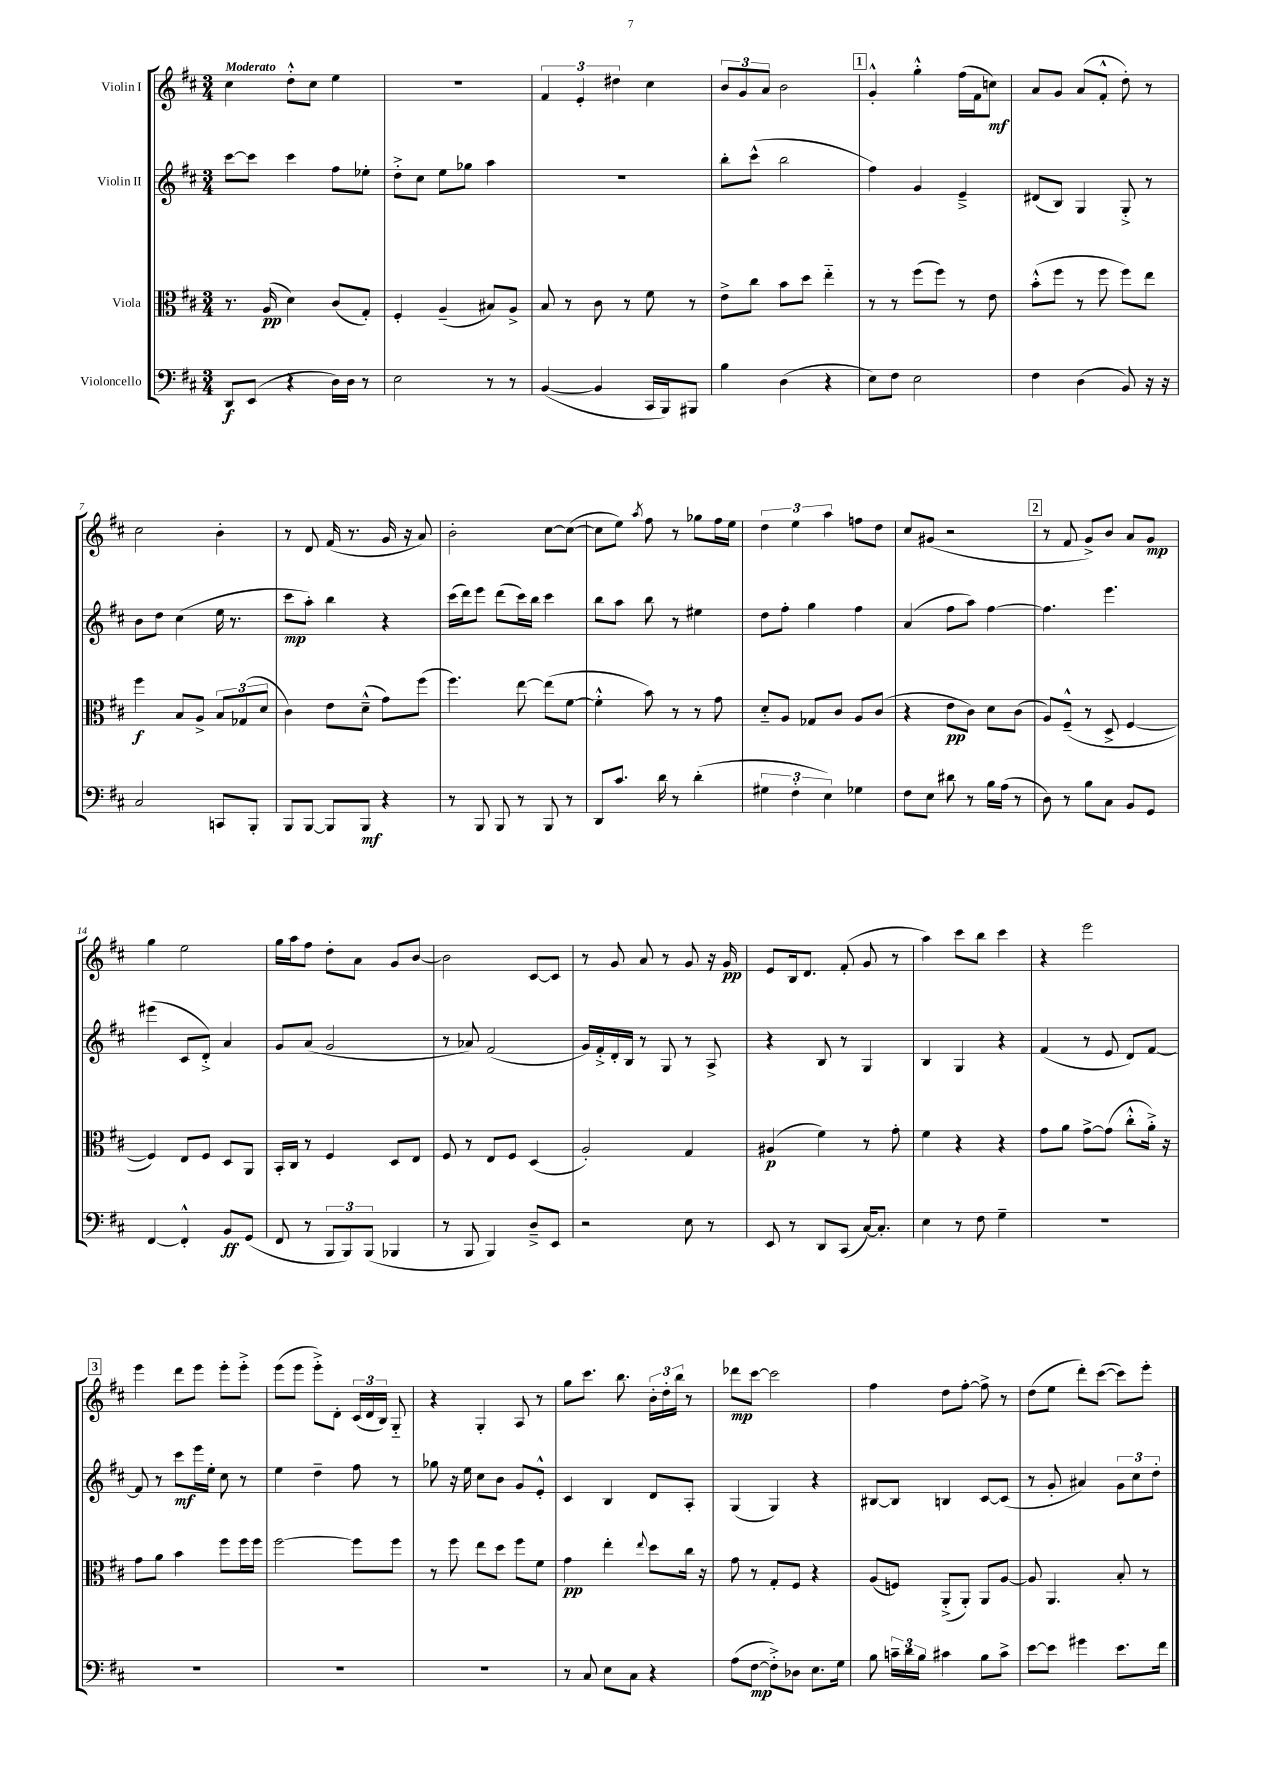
<<
\new StaffGroup <<
\new Staff = "s0" \with { instrumentName = "Violin I" } {
    \clef treble \key d \major \numericTimeSignature \time 3/4 \tempo "Moderato"
    \autoBeamOff cis''4 d''8[-.-^ cis''8] e''4 |
    R2. |
    \tuplet 3/2 { fis'4 e'4-. dis''4 } cis''4 |
    \tuplet 3/2 { b'8[ g'8 a'8] } b'2 |
    \mark \markup { \box "1" } g'4-.-^ g''4-.-^ fis''16[( fis'16 c''8]\mf) |
    a'8[ g'8] a'8[( fis'8]-.-^ d''8-.) r8 |
    cis''2 b'4-. |
    r8 d'8 fis'16( r8. g'16 r16 a'8) |
    b'2-. cis''8[~ cis''8]~( |
    cis''8[ e''8]) \acciaccatura { a''8 } fis''8 r8 ges''8[ fis''16 e''16] |
    \tuplet 3/2 { d''4 e''4 a''4 } f''8[ d''8] |
    cis''8[ gis'8]( r2 |
    \mark \markup { \box "2" } r8 fis'8 g'8[->) b'8] a'8[ g'8]\mp |
    g''4 e''2 |
    g''16[ a''16 fis''8] d''8[-. a'8] g'8[ b'8]~ |
    b'2 cis'8[~ cis'8] |
    r8 g'8 a'8 r8 g'8 r16 g'16\pp |
    e'8[ b16 d'8.] fis'8-.( g'8 r8 |
    a''4) cis'''8[ b''8] cis'''4 |
    r4 e'''2 |
    \mark \markup { \box "3" } e'''4 d'''8[ e'''8] e'''8[-. e'''8]-.-> |
    e'''8[( e'''8] e'''8[-.->) d'8]-. \tuplet 3/2 { cis'16[( d'16 b16]) } g8-_ |
    r4 g4-. a8 r8 |
    g''8[ cis'''8.] b''8. \tuplet 3/2 { b'16[-. d''16-. b''16] } r8 |
    des'''8[\mp cis'''8]~ cis'''2 |
    fis''4 d''8[ fis''8]~-. fis''8-> r8 |
    d''8[( e''8] d'''8[-.) cis'''8]~( cis'''8[) e'''8]-. \bar "|." |
}
\new Staff = "s1" \with { instrumentName = "Violin II" } {
    \clef treble \key d \major \numericTimeSignature \time 3/4
    \autoBeamOff cis'''8[~ cis'''8] cis'''4 fis''8[ ees''8]-. |
    d''8[-.-> cis''8] e''8[ ges''8] a''4 |
    R2. |
    b''8[-. cis'''8]-^( b''2 |
    \mark \markup { \box "1" } fis''4) g'4 e'4---> |
    dis'8[( b8]) g4 g8-.-> r8 |
    b'8[ d''8] cis''4( e''16 r8. |
    cis'''8[\mp a''8]-.) b''4 r4 |
    cis'''16[( d'''16) e'''8] d'''8[( cis'''16) b''16] cis'''4 |
    b''8[ a''8] b''8 r8 eis''4 |
    d''8[ fis''8]-. g''4 fis''4 |
    a'4( fis''8[ a''8]) fis''4~ |
    \mark \markup { \box "2" } fis''4. e'''4. |
    eis'''4( cis'8[ d'8]-.->) a'4 |
    g'8[ a'8]( g'2 |
    r8 aes'8) fis'2( |
    g'16[) fis'16-.-> d'16-. b16] r8 g8 r8 a8-> |
    r4 b8 r8 g4 |
    b4 g4 r4 |
    fis'4( r8 e'8 d'8[) fis'8]~ |
    \mark \markup { \box "3" } fis'8 r8 cis'''8[\mf e'''16 e''16]-. cis''8 r8 |
    e''4 d''4-- fis''8 r8 |
    ges''8 r16 e''16 cis''8[ b'8] g'8[ e'8]-.-^ |
    cis'4 b4 d'8[ a8]-. |
    g4( g4) r4 |
    bis8[~ bis8] b4 cis'8[~ cis'8]( |
    r8 g'8-. ais'4) \tuplet 3/2 { g'8[ cis''8 d''8]-. } \bar "|." |
}
\new Staff = "s2" \with { instrumentName = "Viola" } {
    \clef alto \key d \major \numericTimeSignature \time 3/4
    \autoBeamOff r8. a16\pp( d'4) cis'8[( g8]-.) |
    fis4-. a4--( bis8[) a8]-> |
    b8 r8 cis'8 r8 fis'8 r8 |
    e'8[-> cis''8] b'8[ d''8] e''4-_ |
    \mark \markup { \box "1" } r8 r8 fis''8[( fis''8]) r8 e'8 |
    b'8[-.-^( fis''8] r8 fis''8 fis''8[) e''8] |
    fis''4\f b8[ a8]-> \tuplet 3/2 { b8[ ges8( d'8] } |
    cis'4) e'8[ d'8]---^( g'8[) fis''8]( |
    fis''4.) e''8~ e''8[( fis'8]~ |
    fis'4-.-^ b'8) r8 r8 g'8 |
    d'8[-_ a8] ges8[ cis'8] a8[ cis'8]( |
    r4 e'8[\pp cis'8]) d'8[ cis'8]( |
    \mark \markup { \box "2" } a8[) fis8]---^( r8 d8-> fis4~ |
    fis4) e8[ fis8] d8[ a,8] |
    b,16[-. cis16] r8 fis4 d8[ e8] |
    fis8 r8 e8[ fis8] d4( |
    a2-.) g4 |
    ais4\p( fis'4) r8 g'8-. |
    fis'4 r4 r4 |
    g'8[ a'8] g'8[~-> g'8]( cis''8[-.-^ a'16]-.->) r16 |
    \mark \markup { \box "3" } g'8[ a'8] b'4 fis''8[ fis''16 fis''16] |
    fis''2~ fis''8[ fis''8] |
    r8 fis''8 e''8[ d''8] fis''8[ fis'8] |
    g'4\pp e''4-. \appoggiatura { e''8 } d''8[ cis''16] r16 |
    g'8 r8 g8[-. fis8] r4 |
    a8[( f8]) a,8[-.->( a,8]-.) a,8[ a8]~ |
    a8 a,4. b8-. r8 \bar "|." |
}
\new Staff = "s3" \with { instrumentName = "Violoncello" } {
    \clef bass \key d \major \numericTimeSignature \time 3/4
    \autoBeamOff d,8[\f e,8]( r4 d16[) d16] r8 |
    e2 r8 r8 |
    b,4~( b,4 cis,16[ b,,16) bis,,8] |
    b4 d4( r4 |
    \mark \markup { \box "1" } e8[) fis8] e2 |
    fis4 d4( b,8) r16 r16 |
    cis2 c,8[ b,,8]-. |
    b,,8[ b,,8]~ b,,8[ b,,8]\mf r4 |
    r8 b,,8 b,,8 r8 b,,8 r8 |
    d,8[ cis'8.] d'16 r8 d'4-.( |
    \tuplet 3/2 { gis4 fis4-. e4) } ges4 |
    fis8[ e8] dis'8 r8 b16[ a16]( r8 |
    \mark \markup { \box "2" } d8) r8 b8[ cis8] b,8[ g,8] |
    fis,4~ fis,4-.-^ b,8[\ff g,8]( |
    fis,8 r8 \tuplet 3/2 { b,,8[ b,,8) b,,8]( } bes,,4 |
    r8 b,,8 b,,4) d8[---> e,8] |
    r2 e8 r8 |
    e,8 r8 d,8[ cis,8]( cis16[~) cis8.]-. |
    e4 r8 fis8 g4-- |
    R2. |
    \mark \markup { \box "3" } R2. |
    R2. |
    R2. |
    r8 cis8 e8[ cis8] r4 |
    a8[( fis8]~\mp fis8[-.->) des8] e8.[ g16] |
    b8 \tuplet 3/2 { c'16[-- d'16 b16] } cis'4 b8[ cis'8]-> |
    e'8[~ e'8] gis'4 e'8.[ fis'16] \bar "|." |
}
>>
>>
